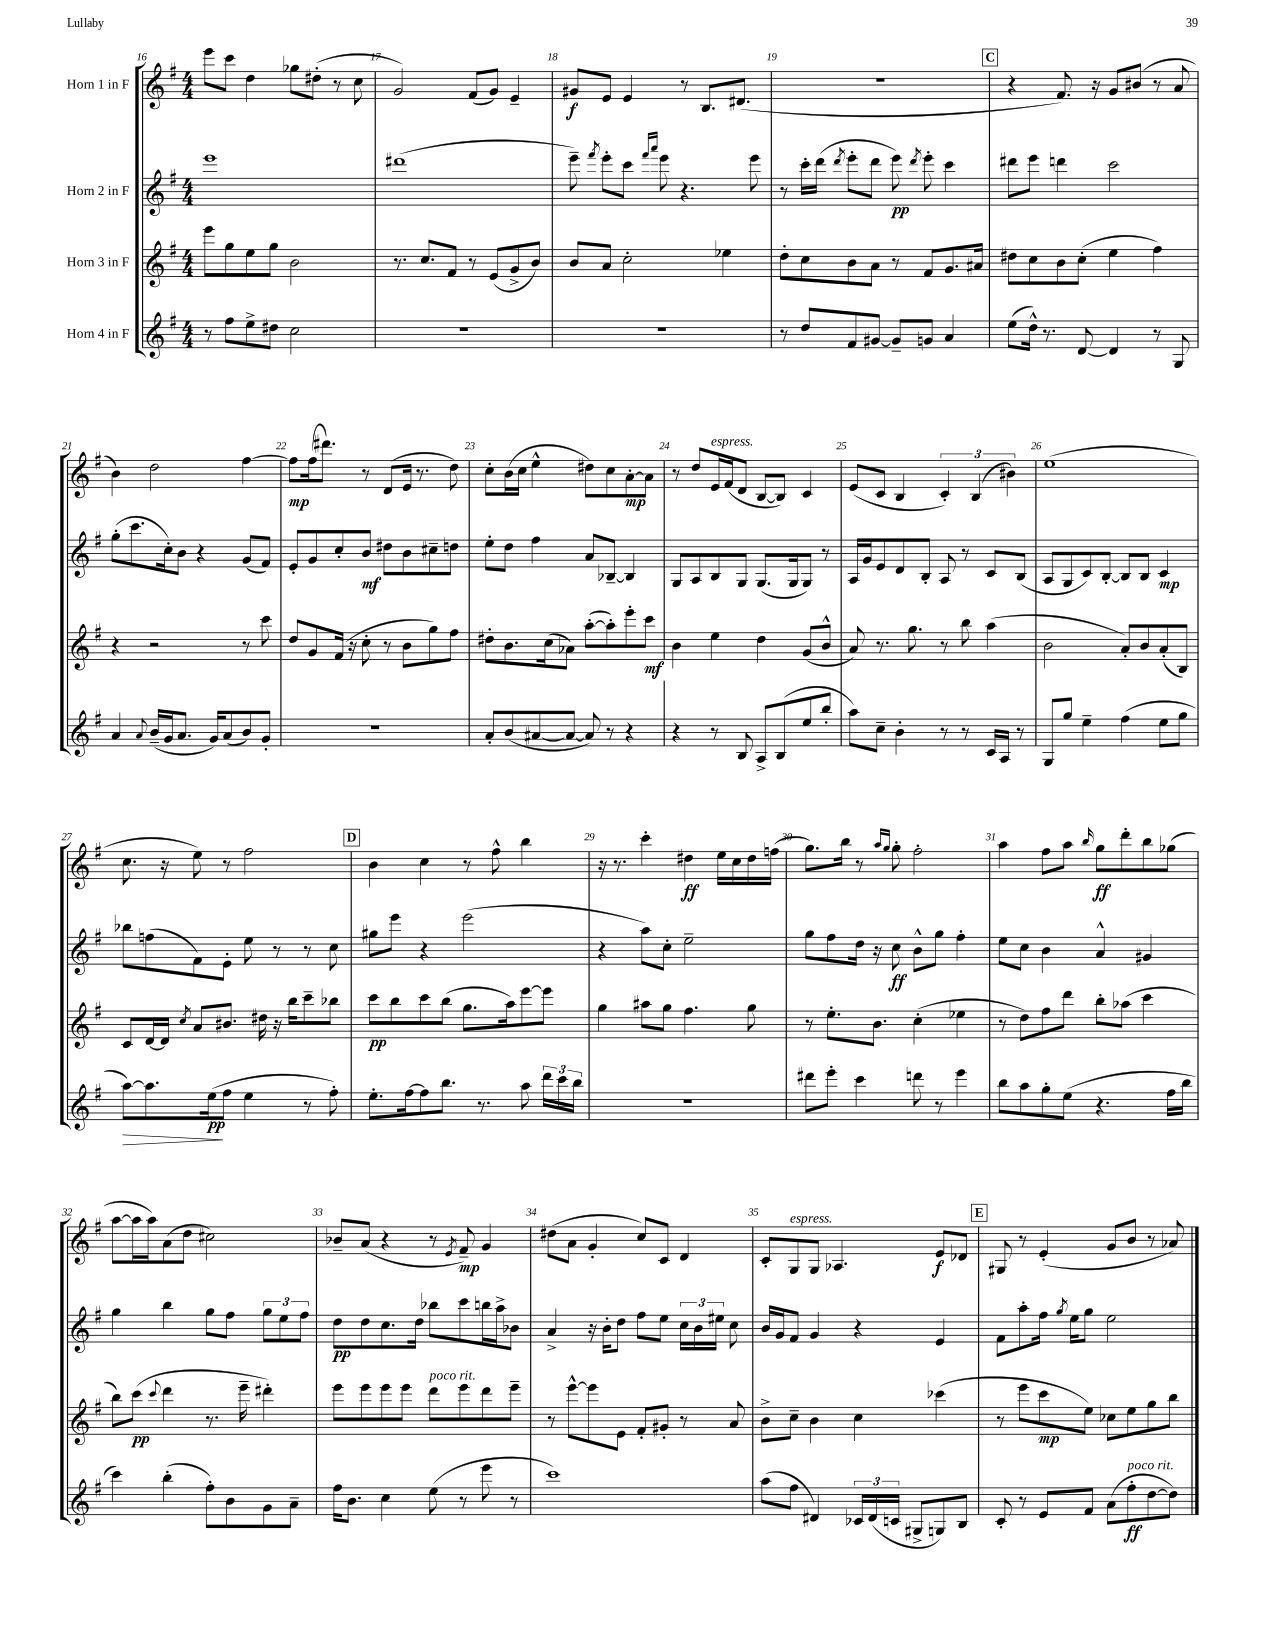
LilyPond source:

<<
\new StaffGroup <<
\new Staff = "s0" \with { instrumentName = "Horn 1 in F" } {
    \clef treble \key g \major \numericTimeSignature \time 4/4
    \autoBeamOff e'''8[ c'''8] d''4 ges''8[ dis''8]-.( r8 c''8 |
    g'2) fis'8[( g'8]) e'4-- |
    gis'8[\f e'8] e'4 r8 b8.[ dis'8.]( |
    R1 |
    \mark \markup { \box "C" } r4 fis'8.) r16 g'8[ bis'8]( r8 a'8 |
    b'4) d''2 fis''4~ |
    fis''8[\mp fis''16( dis'''8.]) r8 d'8[( e'16] r8. d''8) |
    c''8[-. b'16( c''16] e''4-^ dis''8[) c''8 a'8~-.\mp a'8] |
    r8 d''8[ e'16^\markup { \italic "espress." } fis'16( d'8] b8[~ b8]) c'4 |
    e'8[( c'8] b4 \tuplet 3/2 { c'4-.) b4( bis'4) } |
    e''1( |
    c''8. r16 e''8) r8 fis''2 |
    \mark \markup { \box "D" } b'4 c''4 r8 fis''8-^ b''4 |
    r16 r8. c'''4-. dis''4\ff e''16[ c''16 dis''16 f''16]( |
    g''8.[) b''16] r8 \grace { a''16[ g''16] } g''8-. fis''2-. |
    a''4 fis''8[ a''8] \grace { b''16 } g''8[\ff d'''8-. b''8 ges''8]( |
    a''8[~ a''16 a''16) a'8( d''8] cis''2) |
    bes'8[-- a'8]( r4 r8 \acciaccatura { e'8 } fis'8--\mp) g'4 |
    dis''8[( a'8] g'4-. c''8[) c'8] d'4 |
    c'8[-. g8^\markup { \italic "espress." } g8] aes4. e'8[\f des'8] |
    \mark \markup { \box "E" } gis8 r8 e'4-.( g'8[ b'8] r8 aes'8) \bar "|." |
}
\new Staff = "s1" \with { instrumentName = "Horn 2 in F" } {
    \clef treble \key g \major \numericTimeSignature \time 4/4
    \autoBeamOff e'''1 |
    dis'''1( |
    e'''8--) \acciaccatura { fis'''8 } e'''8[-. c'''8] \grace { fis'''16[ a'''16] } e'''8 r4. e'''8 |
    r8 c'''16[-. d'''16]( \acciaccatura { d'''8 } e'''8[-. d'''8] e'''8\pp) \acciaccatura { d'''8 } e'''8-. c'''4 |
    \mark \markup { \box "C" } dis'''8[ e'''8] d'''4 c'''2 |
    g''8[-.( c'''8. c''16-.) b'8] r4 g'8[( fis'8]) |
    e'8[-. g'8 c''8-. b'8]\mf dis''8[ b'8 cis''8-- d''8] |
    e''8[-. d''8] fis''4 a'8[ bes8]~-- bes4 |
    g8[ a8 b8 g8] g8.[( g16 g8]) r8 |
    a16[ g'16 e'8 d'8 b8]-. a8 r8 c'8[ b8]( |
    a8[ g8 c'8) b8]~-. b8[ b8] c'4\mp |
    bes''8[ f''8( fis'8) e'8]-. e''8 r8 r8 c''8 |
    \mark \markup { \box "D" } gis''8[ e'''8] r4 e'''2( |
    r4 a''8[) c''8]-. e''2-- |
    g''8[ fis''8 d''16] r16 c''8\ff b'8[-^ g''8] fis''4-. |
    e''8[ c''8] b'4 a'4-^ gis'4 |
    g''4 b''4 g''8[ fis''8] \tuplet 3/2 { g''8[ e''8 fis''8] } |
    d''8[\pp d''8 c''8. d''16] bes''8[ c'''8 b''16 a''16-> bes'8] |
    a'4-> r16 b'16[-. d''8] fis''8[ e''8] \tuplet 3/2 { c''16[ b'16 eis''16] } c''8 |
    b'16[ g'16 fis'8] g'4 r4 e'4 |
    \mark \markup { \box "E" } fis'8[ a''8-. fis''16] \acciaccatura { g''8 } e''16[ g''8] e''2 \bar "|." |
}
\new Staff = "s2" \with { instrumentName = "Horn 3 in F" } {
    \clef treble \key g \major \numericTimeSignature \time 4/4
    \autoBeamOff e'''8[ g''8 e''8 g''8] b'2 |
    r8. c''8.[ fis'8] r8 e'8[( g'8-> b'8]) |
    b'8[ a'8] c''2-. ees''4 |
    d''8[-. c''8 b'8 a'8] r8 fis'8[ g'8. ais'16] |
    \mark \markup { \box "C" } dis''8[ c''8 b'8 c''8]-.( e''4 fis''4) |
    r4 r2 r8 c'''8 |
    d''8[ g'8 fis'16]( r16 c''8-. r8 b'8[ g''8) fis''8] |
    dis''8[-. b'8. c''16( aes'8]) a''8[~-.( a''8-.) e'''8-. c'''8]\mf |
    b'4 e''4 d''4 g'8[( b'8]-^ |
    a'8) r8. g''8. r8 b''8 a''4( |
    b'2 a'8[-.) b'8 a'8-.( b8]) |
    c'8[ d'16~ d'16] \acciaccatura { c''8 } a'8[ bis'8.] dis''16 r16 b''16[ c'''8-- bes''8] |
    \mark \markup { \box "D" } c'''8[\pp b''8 c'''8 b''8]( g''8.[ a''16) e'''8~ e'''8] |
    g''4 ais''8[ g''8] fis''4. g''8 |
    r8 e''8.[-. b'8.] c''4-.( ees''4 |
    r8 d''8[) fis''8 d'''8] b''8[-. aes''8]( c'''4 |
    b''8[) c'''8]\pp( \appoggiatura { c'''8 } d'''4 r8. e'''16-- dis'''4-.) |
    e'''8[ e'''8 e'''8 e'''8] d'''8[^\markup { \italic "poco rit." } e'''8 d'''8 e'''8]-- |
    r8 e'''8[~-^ e'''8 e'8] fis'8[-. gis'8]-. r8 a'8 |
    b'8[-> c''8]-- b'4 c''4 ces'''4( |
    \mark \markup { \box "E" } r8 e'''8[ c'''8\mp e''8]) ces''8[ e''8 g''8 b''8] \bar "|." |
}
\new Staff = "s3" \with { instrumentName = "Horn 4 in F" } {
    \clef treble \key g \major \numericTimeSignature \time 4/4
    \autoBeamOff r8 fis''8[ e''8-> dis''8] c''2 |
    R1 |
    R1 |
    r8 d''8[ fis'8 gis'8]~ gis'8[-- g'8] a'4 |
    \mark \markup { \box "C" } e''8[( d''16]-^) r8. d'8~ d'4 r8 g8 |
    a'4 \appoggiatura { a'8 } b'16[--( g'16 a'8.] g'16[) a'8( b'8) g'8]-. |
    R1 |
    a'8[-. b'8( ais'8~ ais'8]~ ais'8) r8 r4 |
    r4 r8 b8 a8[-> b8( e''8 b''8]-. |
    a''8[) c''8]-- b'4-. r8 r8 c'16[ a16] r8 |
    g8[ g''8] e''4-- fis''4( e''8[ g''8] |
    a''8[~\>) a''8. e''16\pp\!( fis''8] e''4 r8 fis''8-.) |
    \mark \markup { \box "D" } e''8.[-. fis''16~ fis''8 b''8.] r8. a''8 \tuplet 3/2 { d'''16[ c'''16 b''16] } |
    R1 |
    dis'''8[ e'''8]-. c'''4 d'''8 r8 e'''4 |
    b''8[ a''8 g''8-. e''8]( r4. fis''16[ b''16] |
    c'''4) b''4-.( fis''8[-.) b'8 g'8 a'8]-- |
    fis''16[ b'8.] c''4 e''8( r8 e'''8 r8 |
    c'''1) |
    a''8[( fis''8] dis'4) \tuplet 3/2 { ces'16[ dis'16( c'16] } gis8[-> g8) b8] |
    \mark \markup { \box "E" } c'8-. r8 e'8[ fis'8] a'8[( fis''8-.\ff^\markup { \italic "poco rit." } d''8~ d''8]) \bar "|." |
}
>>
>>
\layout { \context { \Score currentBarNumber = #16 \override BarNumber.break-visibility = ##(#f #t #t) barNumberVisibility = #all-bar-numbers-visible } }
